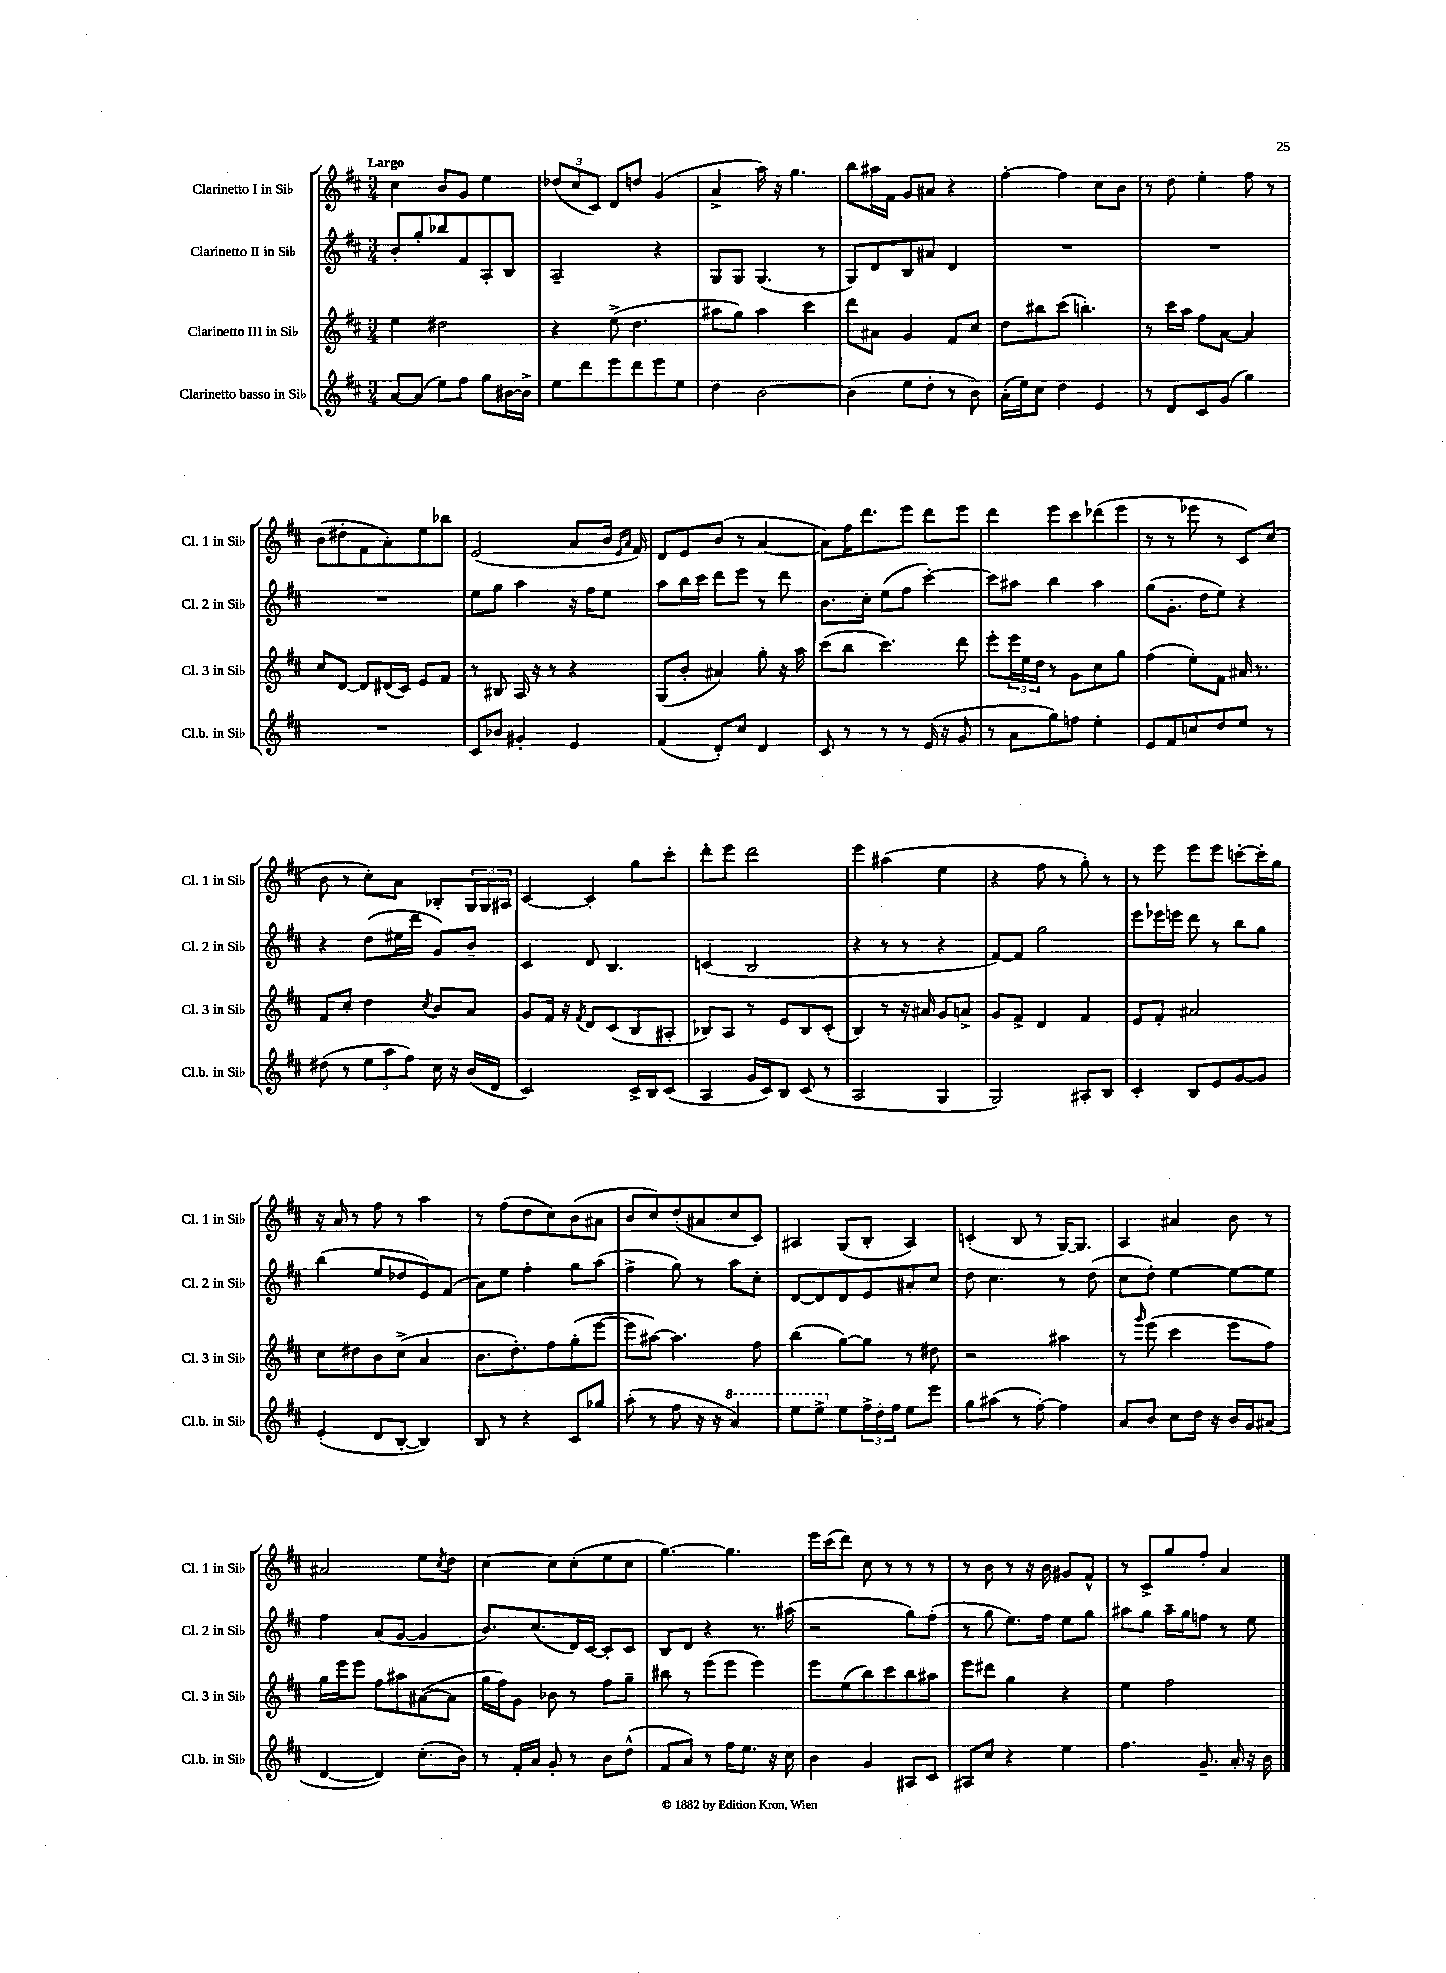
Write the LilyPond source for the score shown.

<<
\new StaffGroup <<
\new Staff = "s0" \with { instrumentName = "Clarinetto I in Sib" shortInstrumentName = "Cl. 1 in Sib" } {
    \clef treble \key d \major \numericTimeSignature \time 3/4 \tempo "Largo"
    cis''4 b'8 g'8 e''4 |
    \tuplet 3/2 { des''8( cis''8 cis'8) } d'8 d''8 g'4( |
    a'4-> a''16) r16 g''4. |
    b''8 ais''16 fis'16 g'8 ais'8 r4 |
    fis''4~-. fis''4 cis''8 b'8 |
    r8 d''8 e''4-. fis''8 r8 |
    b'8( dis''8-. fis'8 a'8-.) e''8 bes''8 |
    e'2( a'8 b'16 \grace { e'16 a'16 } fis'16) |
    d'8 e'8 b'8( r8 a'4~ |
    a'8) fis''16 d'''8. e'''8 d'''8 e'''8 |
    d'''4 e'''8 cis'''8 des'''8( e'''8 |
    r8 r8 ees'''8 r8 cis'8) cis''8( |
    b'8 r8 cis''8-.) a'8 bes8-. \tuplet 3/2 { g16 g16 ais16 } |
    cis'4~ cis'4-. g''8 cis'''8-. |
    d'''8-. e'''8 d'''2 |
    e'''4 ais''4( e''4 |
    r4 fis''8 r8 g''8-.) r8 |
    r8 e'''8 e'''8 e'''8 c'''8~-. c'''16-. g''16 |
    r16 a'16 r8 fis''8 r8 a''4 |
    r8 fis''8( d''8 cis''8) b'8( ais'8 |
    b'8 cis''8) d''8-.( ais'8 cis''8 cis'8) |
    ais4 g8( b8-. ais4) |
    c'4-.( b8 r8 g16~) g8. |
    a4 ais'4 b'8 r8 |
    ais'2 e''8 \acciaccatura { cis''8 } d''8 |
    cis''4~ cis''8 cis''8-.( e''8 cis''8 |
    g''4.~) g''4. |
    e'''16 cis'''16( d'''8) cis''8 r8 r8 r8 |
    r8 b'8 r8 r16 b'16 gis'8 fis'8-^ |
    r8 cis'8-> g''8 fis''8-. a'4 \bar "|." |
}
\new Staff = "s1" \with { instrumentName = "Clarinetto II in Sib" shortInstrumentName = "Cl. 2 in Sib" } {
    \clef treble \key d \major \numericTimeSignature \time 3/4
    b'8-. g''8-. bes''8 fis'8 a8-. b8 |
    a2-- r4 |
    g8 g8 g4.( r8 |
    g8) d'8 b8 ais'8 d'4 |
    R2. |
    R2. |
    R2. |
    e''8 g''8 a''4 r16 fis''16 e''8 |
    a''8 b''16 cis'''16 d'''8 e'''8 r8 d'''8 |
    b'8. cis''16-. e''8( fis''8 cis'''4~-.) |
    cis'''8 ais''8 b''4 ais''4 |
    g''8( g'8.-. d''16 e''8) r4 |
    r4 d''8( eis''16 d'''16 g'8) b'8-- |
    cis'4 d'8 b4. |
    c'4( b2 |
    r4 r8 r8 r4 |
    fis'8~) fis'8 g''2 |
    e'''8 ees'''16 e'''16 d'''8 r8 b''8 g''8 |
    b''4( e''8 des''8 e'8) fis'8( |
    a'8) e''8 fis''4-. g''8 a''8( |
    fis''4-> g''8) r8 a''8 cis''8-. |
    d'8~ d'8 d'8 e'8 ais'8-. cis''8 |
    d''8 cis''4. r8 d''8( |
    cis''8 d''8-.) e''4~ e''8~ e''8 |
    fis''4 a'8( g'8~ g'4 |
    b'8.) cis''8.( d'16) cis'16~ cis'8-. cis'8 |
    b8 d'8 r4 r8. ais''16( |
    r2 g''8) fis''8-.( |
    r8 g''8 e''8.) fis''16 e''8 g''8 |
    ais''8 g''8 ais''16-- g''16 f''8 r8 e''8 \bar "|." |
}
\new Staff = "s2" \with { instrumentName = "Clarinetto III in Sib" shortInstrumentName = "Cl. 3 in Sib" } {
    \clef treble \key d \major \numericTimeSignature \time 3/4
    e''4 dis''2 |
    r4 e''8->( d''4. |
    ais''8 g''8) ais''4 cis'''4 |
    d'''8 ais'8 g'4 fis'8 cis''8 |
    d''8 bis''8 cis'''8( b''4.-.) |
    r8 cis'''16 a''16 fis''8 a'8~ a'4 |
    cis''8 d'8~ d'8 dis'16( cis'16) e'8 fis'8 |
    r8 bis8 a16 r16 r8 r4 |
    g8( b'8-. ais'4) g''8-. r16 a''16 |
    cis'''8( b''8 cis'''4.) d'''8 |
    e'''8-. \tuplet 3/2 { e'''16 e''16 d''16 } r8 g'8 cis''8 g''8 |
    fis''4( e''8-.) fis'8 ais'16 r8. |
    fis'8 cis''8-. d''4 \acciaccatura { cis''8 } b'8 a'8 |
    g'8 fis'16 r16 \acciaccatura { fis'8 } d'8 cis'8( b8 ais8-. |
    bes8) a8 r8 e'8 bes8 cis'8-.( |
    b4) r8 r16 ais'16 g'8 a'8-> |
    g'8 fis'8-> d'4 fis'4 |
    e'8 fis'8-. ais'2 |
    cis''8 dis''8 b'8 cis''8->( a'4 |
    b'8. d''8.-.) fis''8 g''8-.( e'''8~ |
    e'''8 ais''8~) ais''4. fis''8 |
    b''4( g''8~) g''8 r8 dis''8 |
    r2 ais''4 |
    r8 \grace { g'''16 } e'''8( cis'''4 e'''8 fis''8) |
    g''16 e'''16 e'''8 fis''8 ais''8 ais'8~( ais'8 |
    g''16 fis''16) g'8 bes'8 r8 fis''8 g''8-- |
    bis''8 r8 e'''8( e'''8 e'''4) |
    e'''8 e''8( b''8) cis'''8 b''8 ais''8 |
    e'''8 dis'''8 g''4 r4 |
    e''4 fis''2 \bar "|." |
}
\new Staff = "s3" \with { instrumentName = "Clarinetto basso in Sib" shortInstrumentName = "Cl.b. in Sib" } {
    \clef treble \key d \major \numericTimeSignature \time 3/4
    a'8~ a'8( e''8) fis''8 g''8 bis'16~ bis'16-> |
    e''8 d'''8 e'''8 d'''8 e'''8 e''8 |
    d''4 b'2~ |
    b'4( e''8 d''8-. r8 b'8) |
    a'16-.( e''16) cis''8 d''4 e'4 |
    r8 d'8 cis'8 g'8( g''4) |
    R2. |
    cis'8 bes'8 gis'4-. e'4 |
    fis'4( d'8-.) cis''8 d'4 |
    cis'8 r8 r8 r8 e'16( r16 g'8 |
    r8 a'8 g''8) f''8 e''4-. |
    e'8 fis'8 c''8 d''8 e''8 r8 |
    dis''8( r8 \tuplet 3/2 { e''8 a''8 fis''8) } cis''16 r16 b'16( d'16 |
    cis'2) cis'16-> b16 cis'8( |
    a4 g'16 cis'16) b8 cis'8( r8 |
    a2 g4 |
    g2) ais8-. b8 |
    cis'4-. b8 e'8 g'8~ g'8 |
    e'4-.( d'8 b8~-. b4) |
    b8 r8 r4 cis'8 ges''8 |
    a''8-.( r8 fis''8 r16 r16 \ottava #1 a''4) |
    e'''8 e'''8-> \ottava #0 e''8 \tuplet 3/2 { fis''16-> d''16-. fis''16 } e''8 e'''8 |
    g''8 ais''8( r8 fis''8~-.) fis''4 |
    a'8 b'8 cis''8 d''16 r16 b'16 g'16 ais'8( |
    d'4~ d'4) cis''8.-.( b'16) |
    r8 fis'16-. a'16 g'8-. r8 b'8 d''8-^( |
    fis'8 a'8) r8 fis''16 e''8. r16 cis''16 |
    b'4 g'4 ais8 cis'8 |
    ais8 cis''8 r4 e''4 |
    fis''4. g'8.-- a'16-. r16 b'16 \bar "|." |
}
>>
>>
\layout { \context { \Score \remove "Bar_number_engraver" } }
